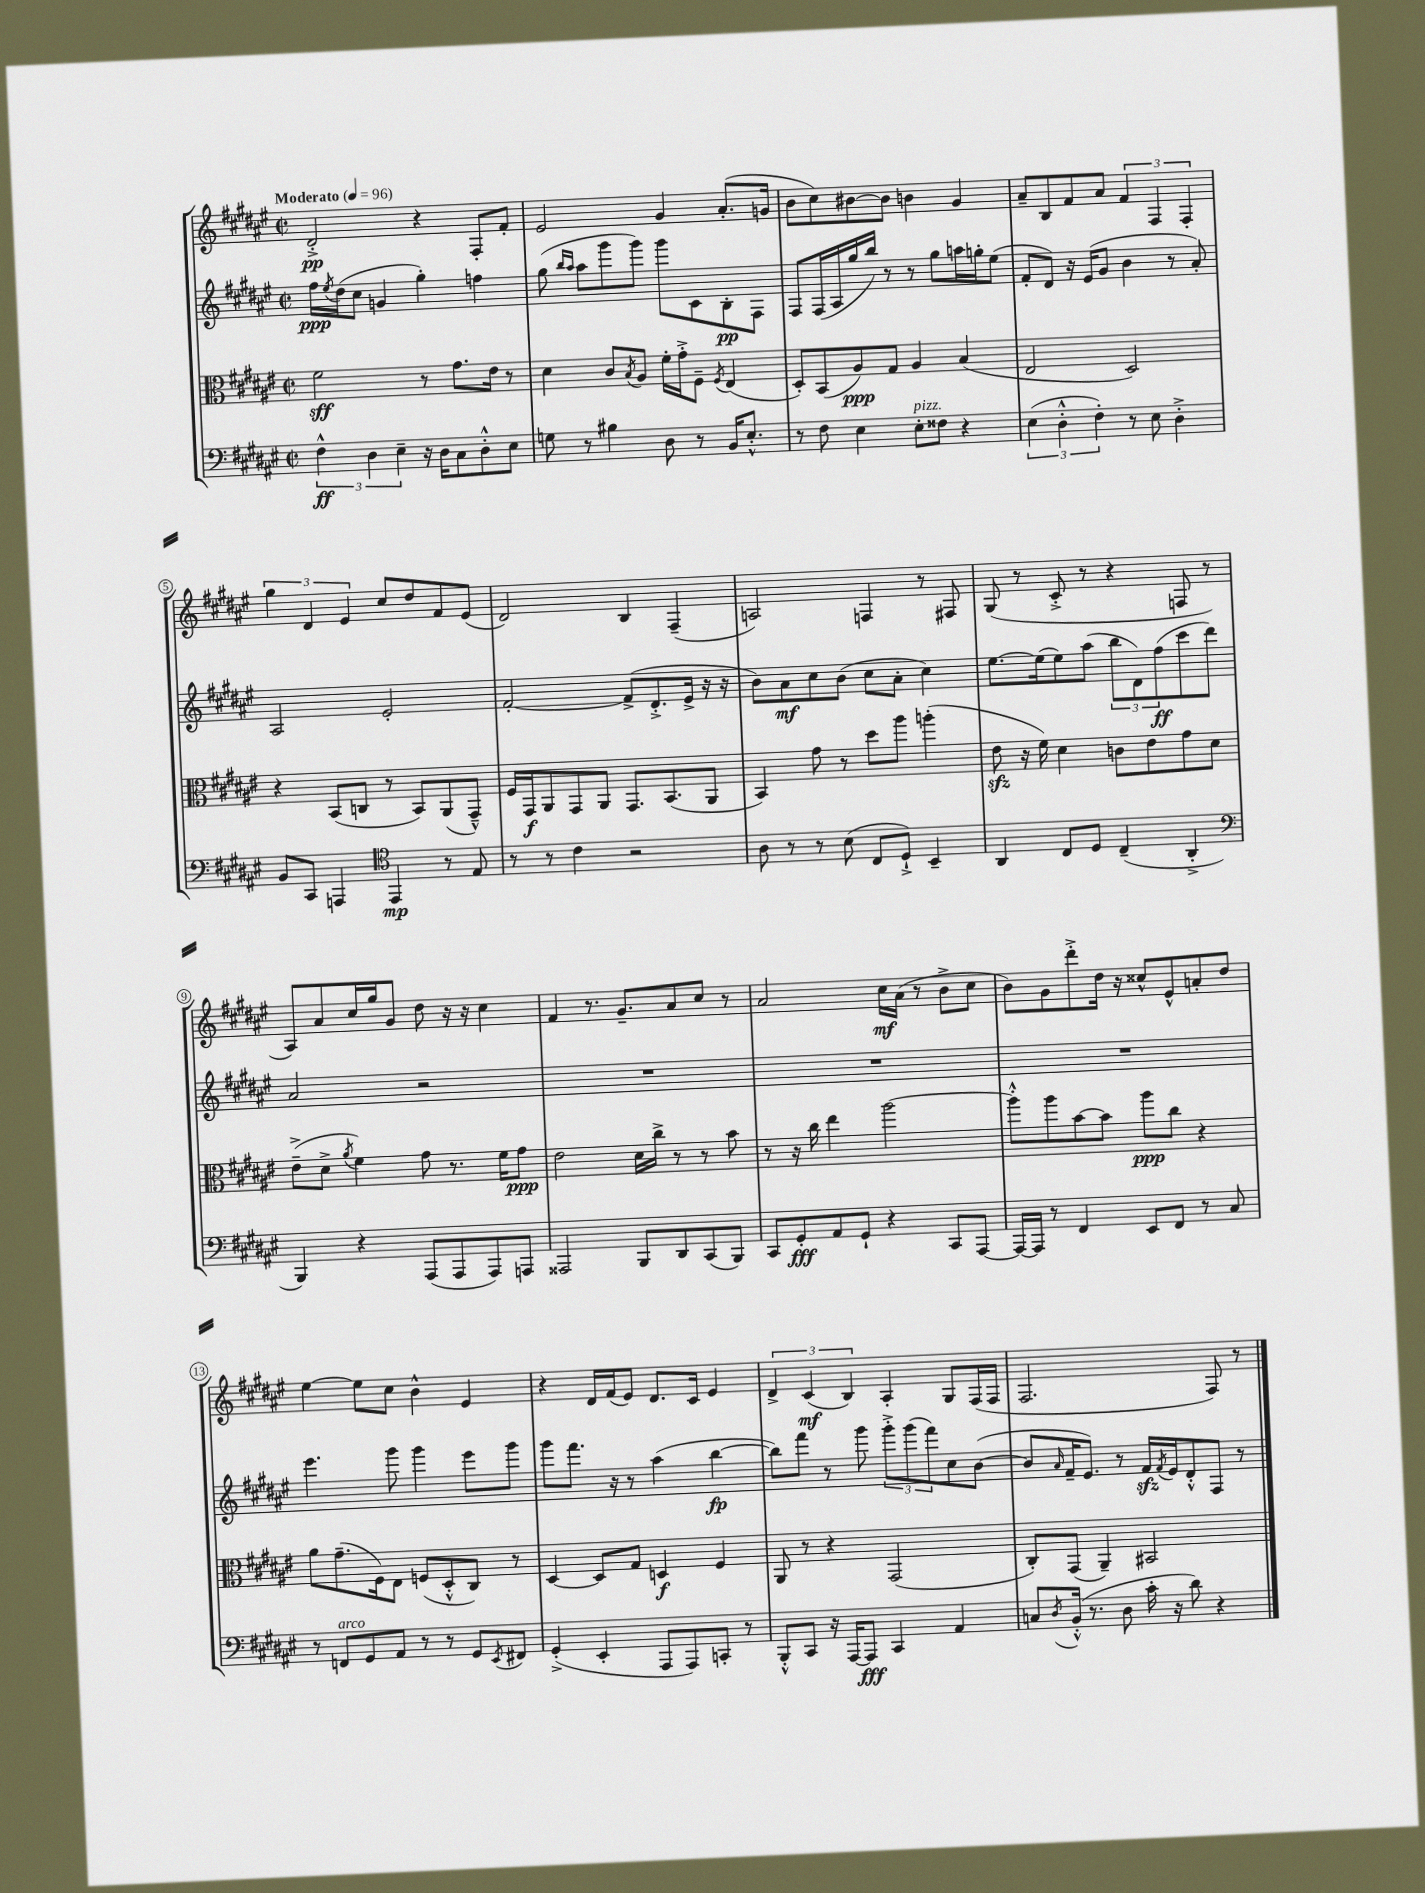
<<
\new StaffGroup <<
\new Staff = "s0" {
    \clef treble \key fis \major \defaultTimeSignature \time 2/2 \tempo "Moderato" 4 = 96
    dis'2-.->\pp r4 fis8-. fis'8-. |
    eis'2 gis'4 ais'8.-.( g'16 |
    b'8 cis''8) bis'8~ bis'8 b'4 gis'4 |
    ais'8-- b8 fis'8 ais'8 \tuplet 3/2 { fis'4 fis4 fis4-. } |
    \tuplet 3/2 { gis''4 dis'4 eis'4 } cis''8 dis''8 fis'8 eis'8( |
    dis'2) b4 fis4--( |
    a2) f4 r8 fis8 |
    gis8( r8 cis'8-.-> r8 r4 f8 r8 |
    ais8) ais'8 cis''16 gis''16 gis'8 dis''8 r16 r16 cis''4 |
    fis'4 r8. gis'8.-- ais'8 cis''8 r8 |
    ais'2 cis''16\mf ais'16( r8 b'8-> cis''8 |
    b'8) gis'8 dis'''8-.-> dis''16 r16 cisis''8-^ eis'8-^ a'8-. dis''8 |
    eis''4~ eis''8 cis''8 b'4-^ eis'4 |
    r4 dis'16 fis'16( eis'8) dis'8. cis'16 eis'4 |
    \tuplet 3/2 { dis'4-> cis'4\mf( b4) } ais4-. gis8 fis16( fis16 |
    fis2. fis8) r8 \bar "|." |
}
\new Staff = "s1" {
    \clef treble \key fis \major \defaultTimeSignature \time 2/2
    fis''16\ppp \acciaccatura { eis''8 } dis''16( cis''8 g'4 gis''4-.) f''4 |
    gis''8( \grace { b''16 ais''16 } ais''8 gis'''8 gis'''8) gis'''8 cis'8 b8-.\pp fis8 |
    fis8 fis16( ais16 gis''16 b''16) r8 r8 gis''8 a''16 g''16-. eis''8( |
    fis'8-. dis'8) r16 eis'16( gis'8 b'4 r8 ais'8-.) |
    ais2 eis'2-. |
    fis'2~-. fis'8->( dis'8.-.-> eis'16-> r16 r16 |
    b'8) ais'8\mf cis''8 b'8( cis''8 ais'8-. cis''4) |
    eis''8.~ eis''16( eis''8) ais''8( \tuplet 3/2 { b''8 dis'8) fis''8\ff( } cis'''8 dis'''8) |
    ais'2 r2 |
    R1 |
    R1 |
    R1 |
    eis'''4. gis'''8 gis'''4 eis'''8 gis'''8 |
    gis'''8 fis'''8. r16 r8 ais''4( b''4~\fp |
    b''8) fis'''8 r8 gis'''8 \tuplet 3/2 { gis'''8-.-> gis'''8( fis'''8) } cis''8 b'8~( |
    b'8 \grace { ais'16 } fis'16-- eis'8.) r8 fis'16\sfz \acciaccatura { fis'8 } eis'16 dis'8-.-^ fis8 r8 \bar "|." |
}
\new Staff = "s2" {
    \clef alto \key fis \major \defaultTimeSignature \time 2/2
    fis'2\sff r8 gis'8. eis'16 r8 |
    dis'4 cis'8 \acciaccatura { b8 } ais8 fis'16-. gis'16-.-> fis8-- \acciaccatura { fis8 } eis4( |
    dis8-.) b,8( ais8\ppp) gis8 ais4 b4( |
    eis2 dis2) |
    r4 b,8( c8 r8 b,8) ais,8( gis,8---^) |
    fis16 gis,16\f ais,8 gis,8 ais,8 gis,8. b,8.( ais,8 |
    b,4) gis'8 r8 dis''8 ais''8 a''4-.( |
    eis'8\sfz r16 fis'16) dis'4 c'8 eis'8 gis'8 dis'8 |
    eis'8--->( dis'8-> \acciaccatura { ais'8 } fis'4) gis'8 r8. fis'16 gis'8\ppp |
    eis'2 dis'16 cis''16-> r8 r8 b'8 |
    r8 r16 cis''16 eis''4 ais''2~ |
    ais''8-.-^ ais''8 b'8~ b'8 ais''8\ppp cis''8 r4 |
    ais'8 gis'8.--( fis16) eis8 f8( dis8-.-^ cis8) r8 |
    dis4~ dis8 gis8 d4\f fis4 |
    ais,8 r8 r4 gis,2( |
    cis8-.) gis,8( ais,4--) bis,2 \bar "|." |
}
\new Staff = "s3" {
    \clef bass \key fis \major \defaultTimeSignature \time 2/2
    \tuplet 3/2 { fis4-^\ff dis4 eis4-- } r16 dis16 cis8 dis8-.-^ eis8 |
    g8 r8 bis4 dis8 r8 b,16 eis8.-.-^ |
    r8 fis8 eis4 eis8-.^\markup { \italic "pizz." } fisis8 r4 |
    \tuplet 3/2 { eis4( dis4-.-^ fis4-.) } r8 eis8 dis4-.-> |
    b,8 cis,8 a,,4 \clef tenor eis,4\mp r8 eis8 |
    r8 r8 cis'4 r2 |
    ais8 r8 r8 b8( cis8 dis8-!->) b,4-- |
    ais,4 cis8 dis8 cis4--( ais,4-.-> |
    \clef bass b,,4) r4 ais,,8( ais,,8 ais,,8) a,,8 |
    aisis,,2 b,,8 dis,8 cis,8( b,,8) |
    cis,8 gis,8-.\fff ais,8 gis,8-! r4 cis,8 ais,,8~ |
    ais,,16~ ais,,16 r8 fis,4 eis,8 fis,8 r8 cis8 |
    r8 f,8^\markup { \italic "arco" } gis,8 ais,8 r8 r8 gis,8 \acciaccatura { eis,8 } fis,8 |
    gis,4-.->( eis,4-. ais,,8 ais,,8) c,8-. r8 |
    b,,8-.-^ cis,8 r16 ais,,16~ ais,,8\fff cis,4 ais,4 |
    c8 \acciaccatura { dis8 } b,16-.-^( r8. dis8 cis'16-. r16 dis'8) r4 \bar "|." |
}
>>
>>
\layout { \context { \Score \override BarNumber.stencil = #(make-stencil-circler 0.1 0.3 ly:text-interface::print) } }
